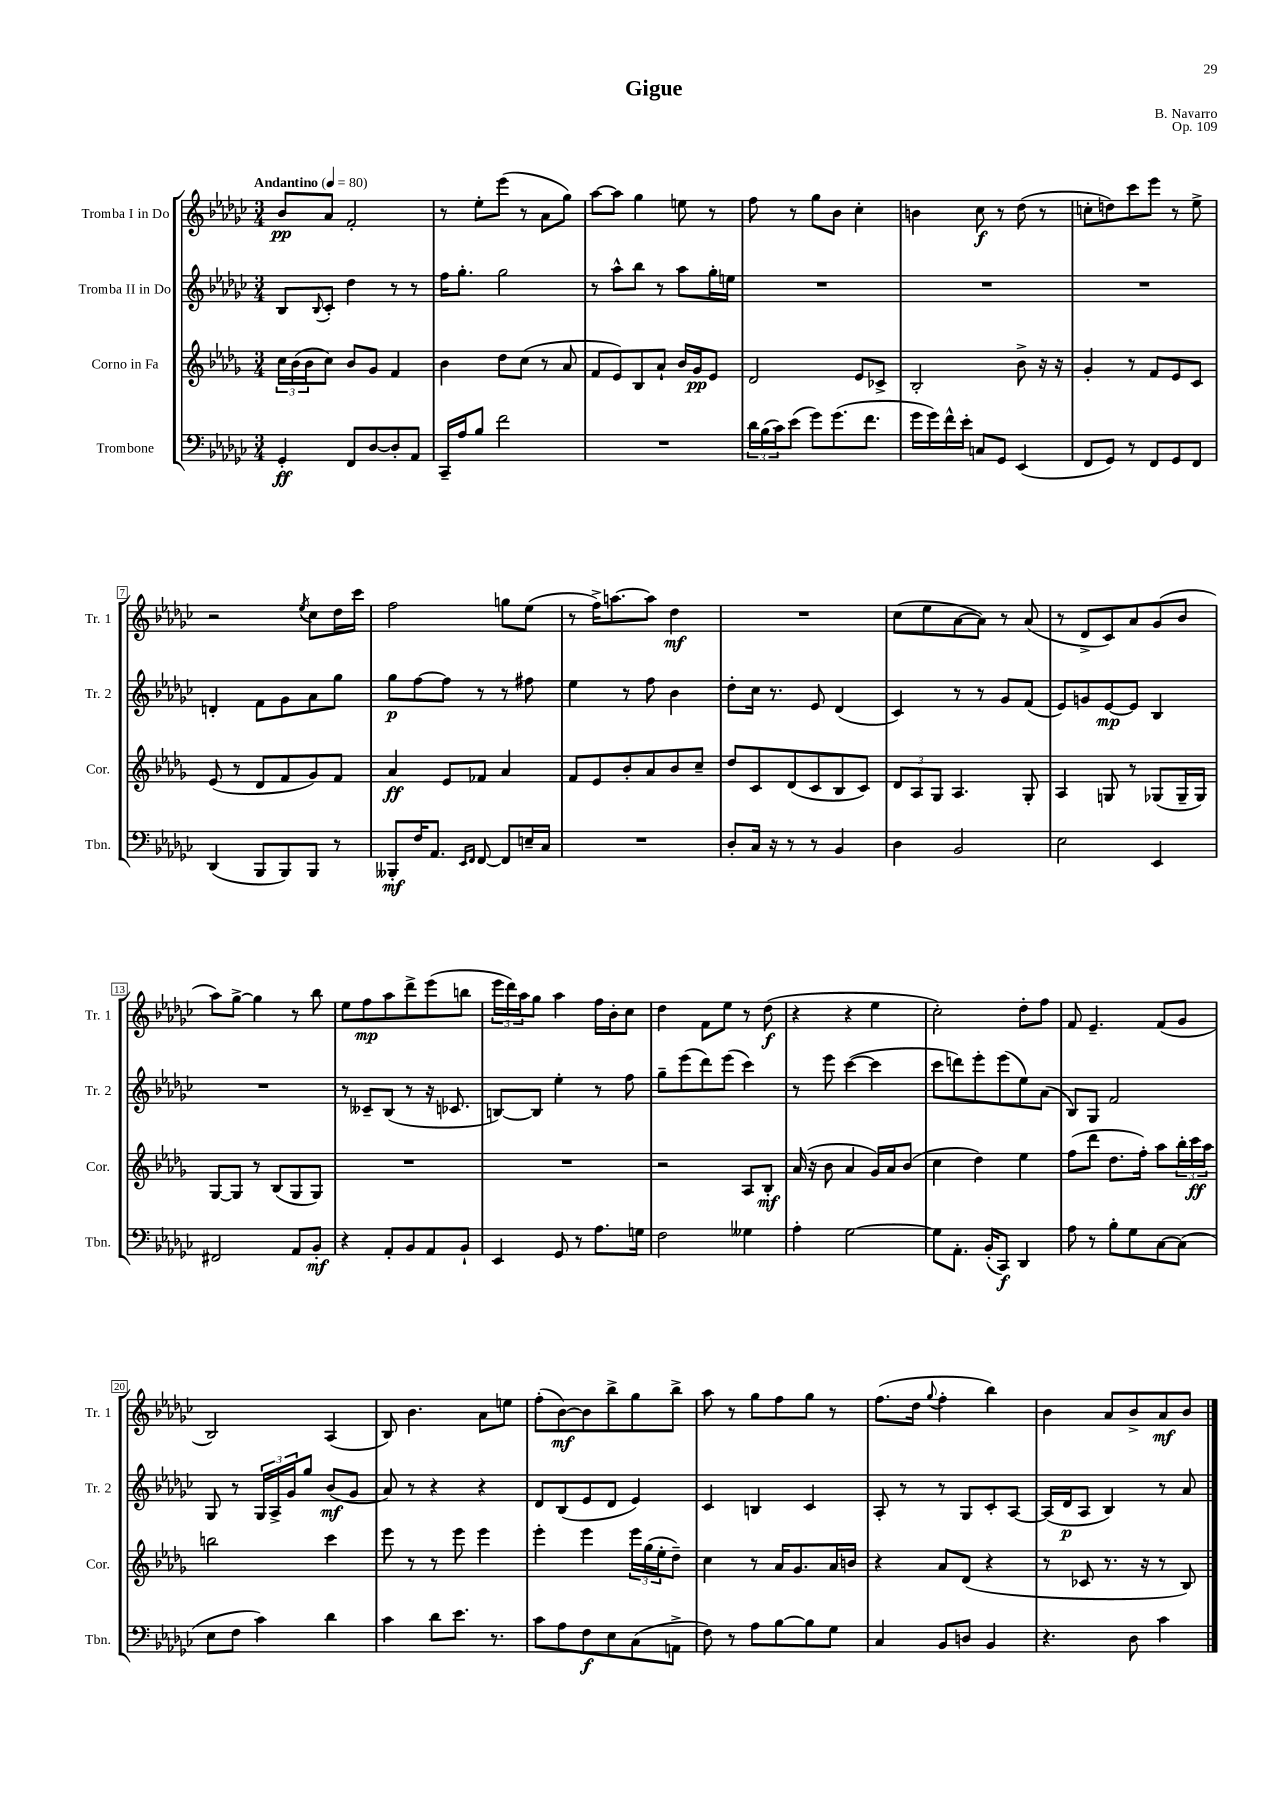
\header { title = "Gigue" composer = "B. Navarro" opus = "Op. 109" }
<<
\new StaffGroup <<
\new Staff = "s0" \with { instrumentName = "Tromba I in Do" shortInstrumentName = "Tr. 1" } {
    \clef treble \key ges \major \numericTimeSignature \time 3/4 \tempo "Andantino" 4 = 80
    bes'8\pp aes'8 f'2-. |
    r8 ees''8-. ees'''8( r8 aes'8 ges''8) |
    aes''8~ aes''8 ges''4 e''8 r8 |
    f''8 r8 ges''8 bes'8 ces''4-. |
    b'4 ces''8\f r8 des''8( r8 |
    c''8-. d''8) ces'''8 ees'''8 r8 ees''8-> |
    r2 \acciaccatura { ees''8 } ces''8 des''16 ces'''16 |
    f''2 g''8 ees''8( |
    r8 f''16->) a''8.~ a''8 des''4\mf |
    R2. |
    ces''8( ees''8 aes'8~ aes'8) r8 aes'8( |
    r8 des'8-> ces'8) aes'8 ges'8( bes'8 |
    aes''8) ges''8~-> ges''4 r8 bes''8 |
    ees''8 f''8\mp aes''8 des'''8-> ees'''8( b''8 |
    \tuplet 3/2 { ees'''16 des'''16) aes''16 } ges''8 aes''4 f''16 bes'16-. ces''8 |
    des''4 f'8 ees''8 r8 des''8\f( |
    r4 r4 ees''4 |
    ces''2-.) des''8-. f''8 |
    f'8 ees'4.-- f'8( ges'8 |
    bes2) aes4( |
    bes8) bes'4. aes'8 e''8 |
    f''8-.( bes'8~\mf) bes'8 bes''8-> ges''8 bes''8-> |
    aes''8 r8 ges''8 f''8 ges''8 r8 |
    f''8.( des''16 \appoggiatura { ges''8 } f''4-. bes''4) |
    bes'4 aes'8 bes'8-> aes'8\mf bes'8 \bar "|." |
}
\new Staff = "s1" \with { instrumentName = "Tromba II in Do" shortInstrumentName = "Tr. 2" } {
    \clef treble \key ges \major \numericTimeSignature \time 3/4
    bes8 \appoggiatura { bes8 } ces'8-. des''4 r8 r8 |
    f''16 ges''8.-. ges''2 |
    r8 aes''8-^ bes''8 r8 aes''8 ges''16-. e''16 |
    R2. |
    R2. |
    R2. |
    d'4-. f'8 ges'8 aes'8 ges''8 |
    ges''8\p f''8~ f''8 r8 r8 fis''8 |
    ees''4 r8 f''8 bes'4 |
    des''8-. ces''16 r8. ees'8 des'4( |
    ces'4) r8 r8 ges'8 f'8( |
    ees'8) g'8 ees'8~\mp ees'8 bes4 |
    R2. |
    r8 ceses'8-- bes8( r8 r16 ces'8. |
    b8~) b8 ees''4-. r8 f''8 |
    ges''8-- ees'''8( des'''8) ees'''8( ces'''4) |
    r8 ees'''8 ces'''4~( ces'''4 |
    ces'''8 d'''8) ees'''8-. ees'''8( ees''8) aes'8( |
    bes8) ges8 f'2 |
    ges8 r8 \tuplet 3/2 { ges16 aes16-> ges'16 } ges''8 bes'8\mf( ges'8 |
    aes'8) r8 r4 r4 |
    des'8 bes8( ees'8 des'8 ees'4) |
    ces'4 b4 ces'4 |
    aes8-. r8 r8 ges8 ces'8-. aes8~ |
    aes16( des'16\p aes8 bes4) r8 aes'8 \bar "|." |
}
\new Staff = "s2" \with { instrumentName = "Corno in Fa" shortInstrumentName = "Cor." } {
    \clef treble \key des \major \numericTimeSignature \time 3/4
    \tuplet 3/2 { c''16 bes'16( bes'16 } c''8) bes'8 ges'8 f'4 |
    bes'4 des''8 c''8( r8 aes'8 |
    f'8 ees'8) bes8 aes'8-! bes'16 ges'16\pp ees'8 |
    des'2 ees'8 ces'8-> |
    bes2-. bes'8-> r16 r16 |
    ges'4-. r8 f'8 ees'8 c'8 |
    ees'8( r8 des'8 f'8 ges'8) f'8 |
    aes'4\ff ees'8 fes'8 aes'4 |
    f'8 ees'8 bes'8-. aes'8 bes'8 c''8-- |
    des''8 c'8 des'8( c'8 bes8 c'8) |
    \tuplet 3/2 { des'8 aes8 ges8 } aes4. ges8-. |
    aes4 g8 r8 ges8( ges16-- ges16) |
    ges8~ ges8 r8 bes8( ges8 ges8) |
    R2. |
    R2. |
    r2 aes8 bes8-.\mf |
    aes'16( r16 bes'8 aes'4 ges'16) aes'16 bes'8( |
    c''4 des''4) ees''4 |
    f''8( des'''8 des''8. f''16-.) aes''8 \tuplet 3/2 { bes''16-. c'''16\ff aes''16 } |
    b''2 c'''4 |
    ees'''8 r8 r8 ees'''8 ees'''4 |
    ees'''4-. ees'''4 \tuplet 3/2 { ees'''16 ges''16( ees''16-. } des''8--) |
    c''4 r8 aes'16 ges'8. aes'16 b'16 |
    r4 aes'8 des'8( r4 |
    r8 ces'8 r8. r16 r8 bes8) \bar "|." |
}
\new Staff = "s3" \with { instrumentName = "Trombone" shortInstrumentName = "Tbn." } {
    \clef bass \key ges \major \numericTimeSignature \time 3/4
    ges,4-.\ff f,8 des8~ des8-. aes,8 |
    ces,16-- aes16 bes8 f'2 |
    R2. |
    \tuplet 3/2 { des'16 bes16( ces'16) } ees'8( ges'8) ges'8.( f'8. |
    ges'16 ges'16) f'16-^ ees'16-. c8 ges,8 ees,4( |
    f,8 ges,8) r8 f,8 ges,8 f,8 |
    des,4( bes,,8 bes,,8) bes,,8 r8 |
    beses,,8-.\mf f16 aes,8. \grace { ees,16 f,16 } f,8~ f,8 e16-- ces16 |
    R2. |
    des8-. ces16 r16 r8 r8 bes,4 |
    des4 bes,2 |
    ees2 ees,4 |
    fis,2 aes,8 bes,8-.\mf |
    r4 aes,8-. bes,8 aes,8 bes,8-! |
    ees,4 ges,8 r8 aes8. g16 |
    f2 geses4 |
    aes4-. ges2~ |
    ges8 aes,8.-. bes,16-.( ces,8\f) des,4 |
    aes8 r8 bes8-. ges8 ces8~ ces8( |
    ees8 f8 ces'4) des'4 |
    ces'4 des'8 ees'8. r8. |
    ces'8 aes8 f8\f ees8 ces8( a,8-> |
    f8) r8 aes8 bes8~ bes8 ges8 |
    ces4 bes,8 d8 bes,4 |
    r4. des8 ces'4 \bar "|." |
}
>>
>>
\layout { \context { \Score \override BarNumber.stencil = #(make-stencil-boxer 0.1 0.3 ly:text-interface::print) } }
